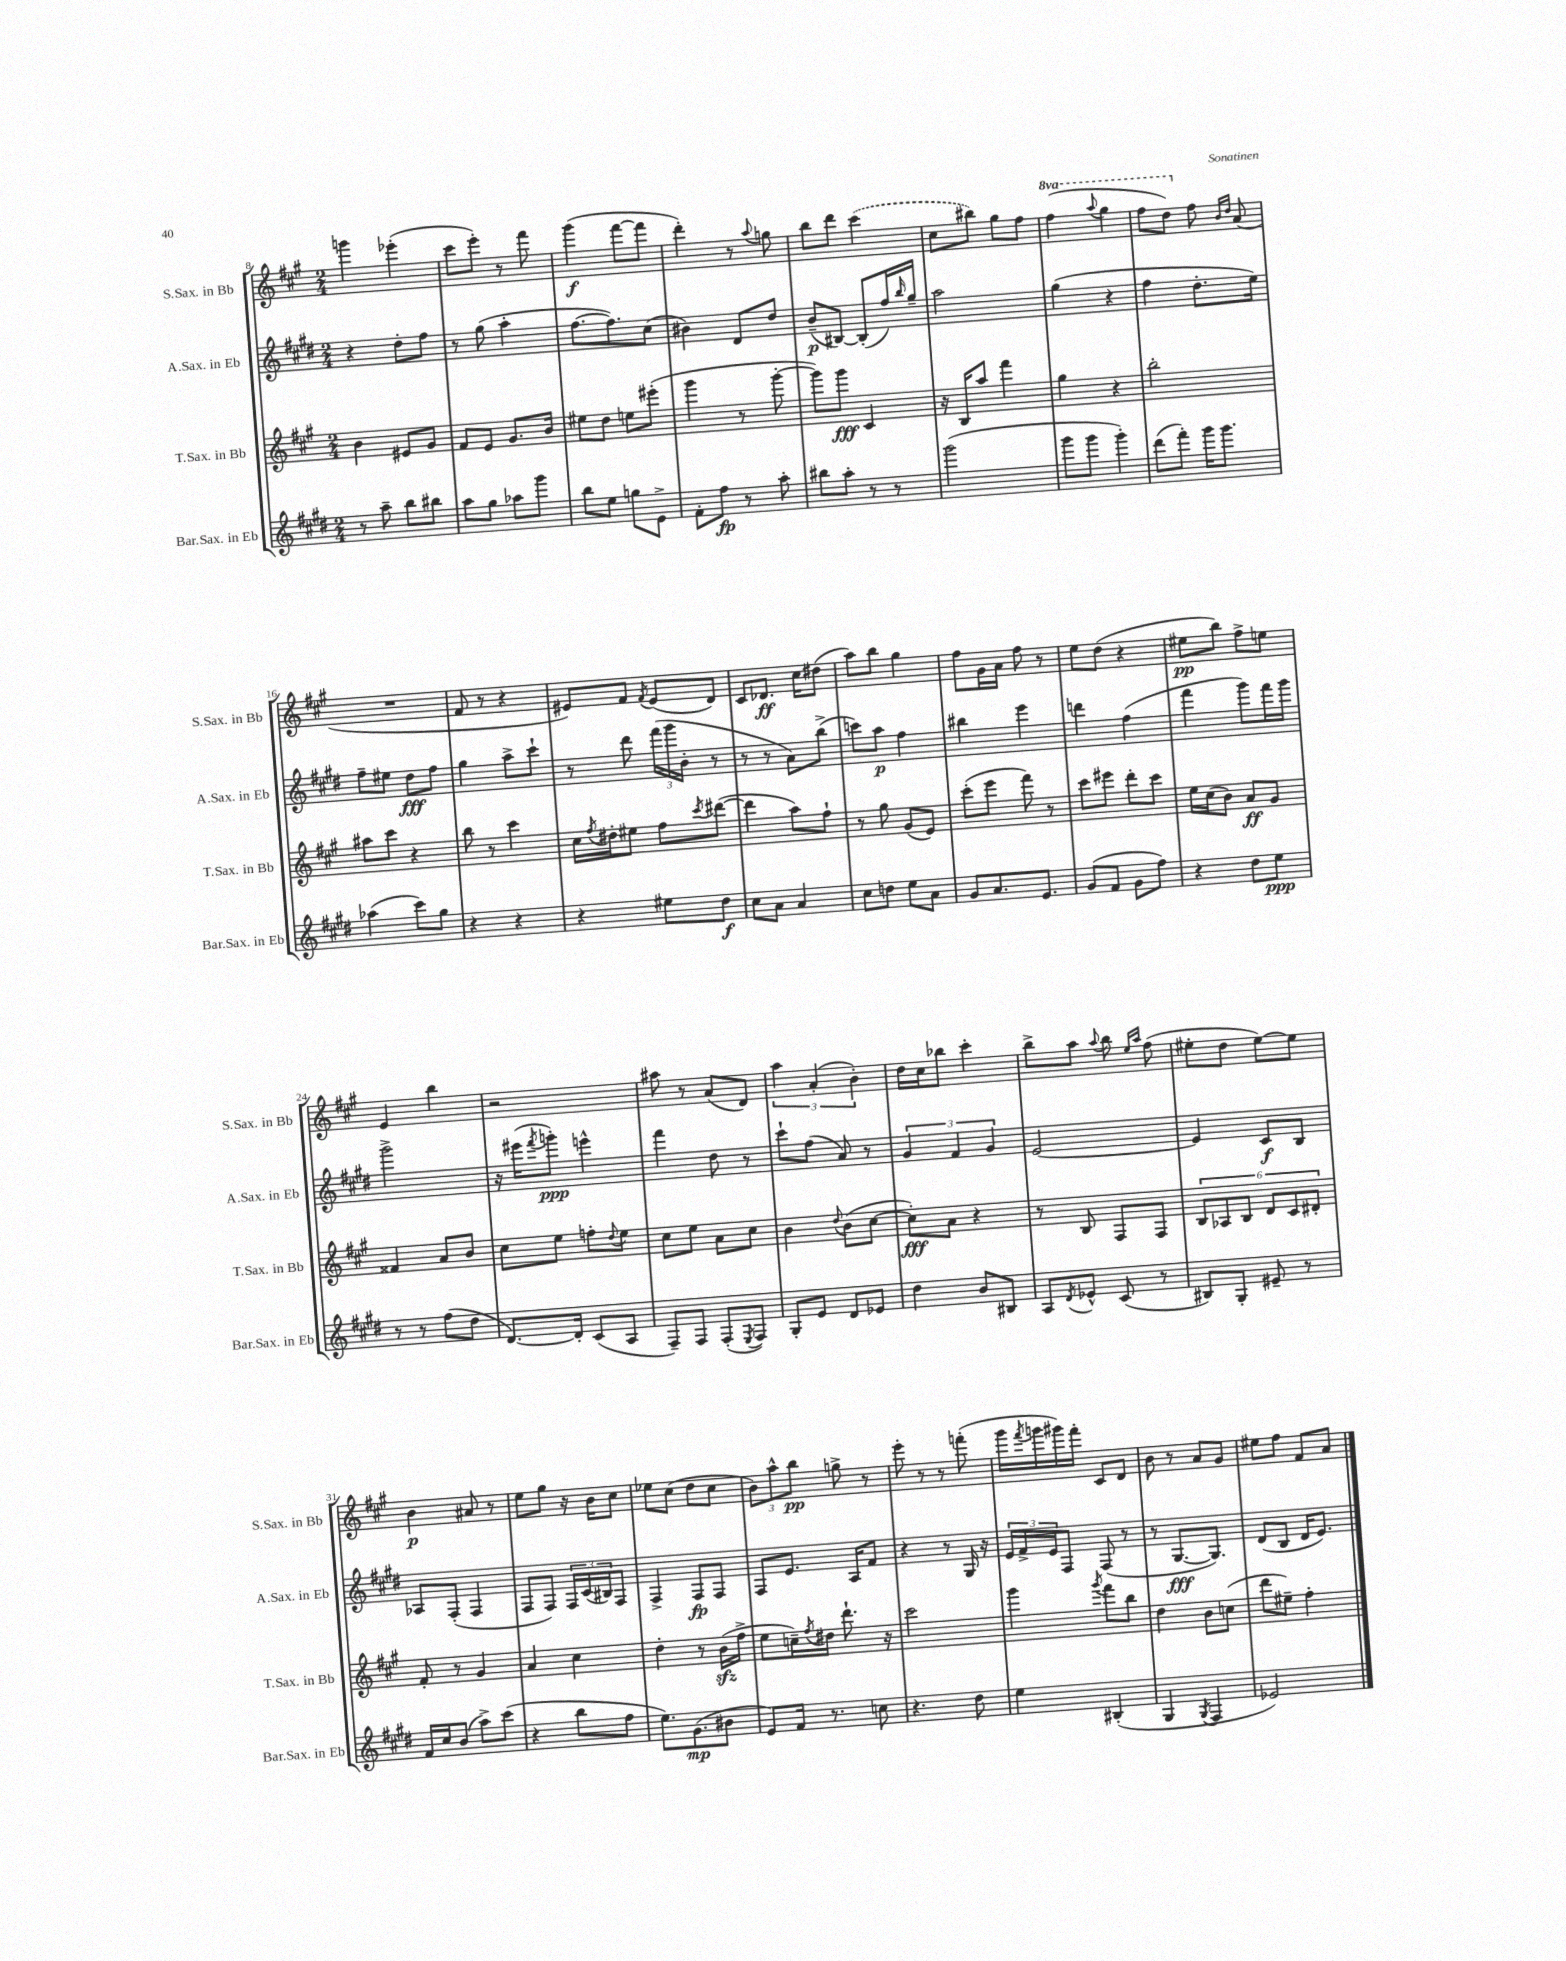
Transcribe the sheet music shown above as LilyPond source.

<<
\new StaffGroup <<
\new Staff = "s0" \with { instrumentName = "S.Sax. in Bb" shortInstrumentName = "S.Sax. in Bb" } {
    \clef treble \key a \major \numericTimeSignature \time 2/4 \set Staff.ottavationMarkups = #ottavation-simple-ordinals
    g'''4 ees'''4-.( |
    cis'''8 e'''8-.) r8 fis'''8 |
    gis'''4\f( fis'''8~ fis'''8 |
    d'''4-.) r8 \appoggiatura { a''8 } g''8 |
    b''8 d'''8 \once \slurDashed cis'''4( |
    cis''8 bis''8) gis''8 fis''8 |
    \ottava #1 fis'''4( \appoggiatura { a'''8 } gis'''4 |
    fis'''8 d'''8) \ottava #0 fis''8 \grace { b'16 d''16 } a'8( |
    R2 |
    fis'8 r8 r4 |
    eis'8) fis'8 \acciaccatura { fis'8 } eis'8( d'8) |
    cis'8 des'8.\ff cis''16 dis''8( |
    a''8) b''8 gis''4 |
    fis''8 gis'16 a'16 fis''8 r8 |
    e''8 d''8( r4 |
    eis''8\pp b''8) fis''8-> e''8 |
    e'4 b''4 |
    r2 |
    ais''8 r8 a'8( d'8) |
    \tuplet 3/2 { a''4 a'4-.( b'4-.) } |
    d''16 cis''16 bes''8 cis'''4-. |
    b''8-> a''8 \appoggiatura { a''8 } b''8 \grace { e''16 a''16 } fis''8( |
    eis''8-. d''8 eis''8~) eis''8 |
    b'4\p ais'8 r8 |
    e''8 gis''8 r16 b'16 cis''8 |
    ees''8 cis''8( d''8 cis''8 |
    \tuplet 3/2 { b'8) a''8-^ b''8\pp } g''8-> r8 |
    e'''8-. r8 r8 f'''8-.( |
    gis'''16 \acciaccatura { fis'''8 } g'''16 gis'''16) fis'''16-. cis'8 d'8 |
    b'8 r8 a'8 gis'8 |
    eis''8 fis''8 fis'8 a'8 \bar "|." |
}
\new Staff = "s1" \with { instrumentName = "A.Sax. in Eb" shortInstrumentName = "A.Sax. in Eb" } {
    \clef treble \key e \major \numericTimeSignature \time 2/4
    r4 dis''8-. fis''8 |
    r8 gis''8( a''4-. |
    fis''8.~ fis''8.) cis''8( |
    bis'4) dis'8 dis''8 |
    b'8--\p( bis8~) bis8-.( fis''16) \grace { b''16 } gis''16-- |
    a''2 |
    gis''4( r4 |
    fis''4 dis''8.-. e''16) |
    fis''8-- eis''8 dis''8\fff fis''8 |
    gis''4 a''8-> cis'''8-! |
    r8 dis'''8 \tuplet 3/2 { fis'''16( gis'''16 b'16-. } r8 |
    r8 r8 a'8) b''8->( |
    c'''8) a''8\p fis''4 |
    bis''4 e'''4 |
    d'''4 fis''4( |
    fis'''4 gis'''8) fis'''16 gis'''16 |
    gis'''2-> |
    r16 eis'''16( \acciaccatura { fis'''8 } g'''8-.\ppp) e'''4-^ |
    fis'''4 dis''8 r8 |
    cis'''8-! fis''8( a'8) r8 |
    \tuplet 3/2 { gis'4 fis'4 gis'4 } |
    e'2~ |
    e'4 cis'8\f b8 |
    aes8 fis8-.( fis4 |
    fis8 fis8) \tuplet 3/2 { fis16 cis'16( bis16) } fis8 |
    fis4-> fis8\fp fis8 |
    fis8 e'8. a16 fis'8 |
    r4 r8 gis16 r16 |
    \tuplet 3/2 { e'16 fis'16-> e'16 } fis8 fis8( r8 |
    r8 gis8.~\fff gis8.) |
    dis'8( b8 dis'16 e'8.) \bar "|." |
}
\new Staff = "s2" \with { instrumentName = "T.Sax. in Bb" shortInstrumentName = "T.Sax. in Bb" } {
    \clef treble \key a \major \numericTimeSignature \time 2/4
    b'4 eis'8 gis'8 |
    fis'8 e'8 gis'8. b'16 |
    eis''8 d''8 e''8 eis'''8-.( |
    gis'''4 r8 gis'''8~-. |
    gis'''8) gis'''8\fff cis'4 |
    r16 b16 a''8 fis'''4 |
    gis''4 r4 |
    b''2-. |
    ais''8 cis'''8 r4 |
    b''8 r8 cis'''4 |
    cis''16 \acciaccatura { fis''8 } dis''16-. eis''8 fis''8 \acciaccatura { cis'''8 } dis'''8~( |
    dis'''4 a''8) fis''8-! |
    r8 gis''8 gis'8( e'8) |
    cis'''8-.( e'''8 fis'''8) r8 |
    cis'''8 eis'''8 d'''8-. cis'''8 |
    e''16 cis''16( b'8) a'8\ff gis'8 |
    fisis'4 a'8 b'8 |
    cis''8 e''8 f''8-. \appoggiatura { d''8 } e''8 |
    cis''8 e''8 a'8 cis''8 |
    b'4 \appoggiatura { d''8 } b'8( cis''8~ |
    cis''8-.\fff) a'8 r4 |
    r8 b8 fis8 fis8 |
    \tuplet 6/4 { b8 aes8 b8 d'8 cis'8 dis'8-. } |
    fis'8-. r8 gis'4 |
    a'4 cis''4 |
    d''4-. r8 b'16\sfz( fis''16-> |
    e''8 c''16--) \acciaccatura { fis''8 } dis''16 d'''8.-! r16 |
    cis'''2 |
    gis'''4 \acciaccatura { gis'''8 } fis'''8 b''8 |
    d''4 b'8 c''8( |
    d'''8 eis''8--) fis''4-. \bar "|." |
}
\new Staff = "s3" \with { instrumentName = "Bar.Sax. in Eb" shortInstrumentName = "Bar.Sax. in Eb" } {
    \clef treble \key e \major \numericTimeSignature \time 2/4
    r8 a''8-- b''8 bis''8 |
    a''8 gis''8 aes''8 gis'''8 |
    b''8 e''8 g''8 e'8-> |
    fis'8-. fis''8\fp r8 a''8-. |
    bis''8 a''8-. r8 r8 |
    gis'''2( |
    gis'''8 gis'''8 gis'''4-.) |
    dis'''8( fis'''8-.) gis'''16 gis'''8. |
    aes''4( cis'''8) gis''8 |
    r4 r4 |
    r4 eis''8 dis''8\f |
    cis''8 a'8 a'4 |
    cis''8 d''8 e''8 a'8 |
    gis'8 a'8. e'8. |
    gis'8( fis'8 gis'8 fis''8) |
    r4 dis''8 e''8\ppp |
    r8 r8 fis''8( dis''8 |
    dis'8.~) dis'16-. cis'8( a8 |
    fis8--) fis8 fis8-.( \acciaccatura { e8 } fis8) |
    gis8-. e'8 dis'8 ees'8 |
    dis''4 b'8 bis8 |
    a8 \acciaccatura { dis'8 } ees'8-^ cis'8( r8 |
    bis8) gis8-. eis'8-- r8 |
    fis'16 cis''16 b'8( a''8->) cis'''8( |
    r4 b''8 fis''8 |
    e''8.) gis'8.\mp( bis'8 |
    e'8) fis'16 r8. c''8 |
    r4. dis''8 |
    e''4 bis4-.( |
    gis4 \acciaccatura { gis8 } fis4 |
    ees'2) \bar "|." |
}
>>
>>
\layout { \context { \Score currentBarNumber = #8 } }
